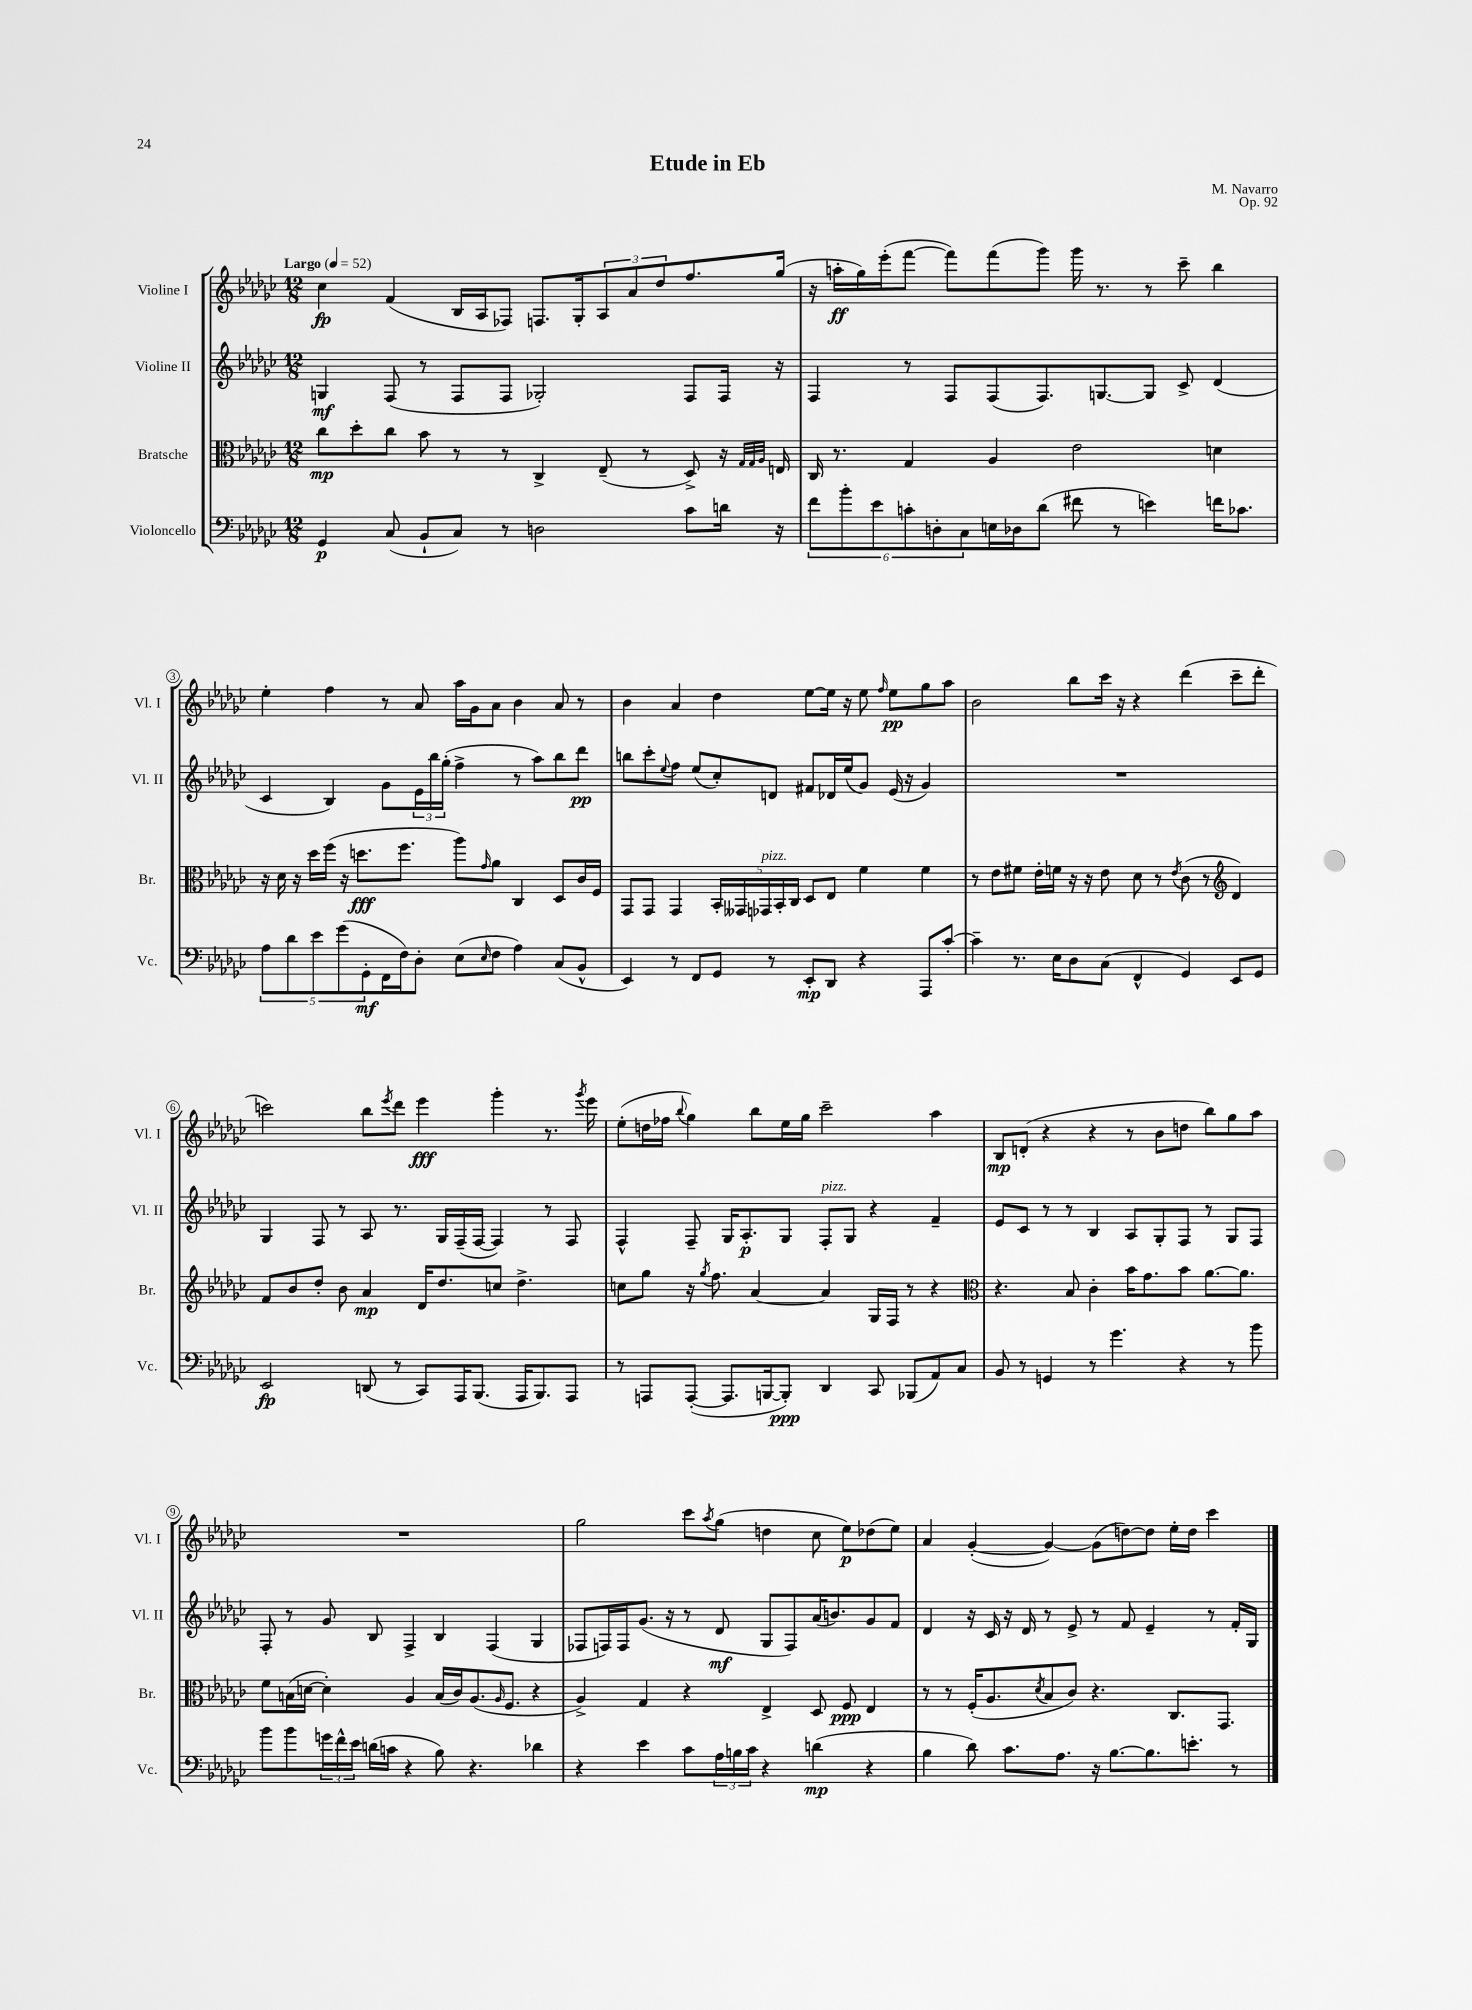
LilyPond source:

\header { title = "Etude in Eb" composer = "M. Navarro" opus = "Op. 92" }
<<
\new StaffGroup <<
\new Staff = "s0" \with { instrumentName = "Violine I" shortInstrumentName = "Vl. I" } {
    \clef treble \key ges \major \numericTimeSignature \time 12/8 \tempo "Largo" 4 = 52
    ces''4\fp f'4( bes16 aes16 fes8) f8. ges16-. \tuplet 3/2 { aes8 aes'8 des''8 } f''8. ges''16( |
    r16 a''16-.\ff ges''16) ees'''16-.( f'''8~ f'''8) f'''8( ges'''8) ges'''16 r8. r8 ces'''8-- bes''4 |
    ees''4-. f''4 r8 aes'8 aes''16 ges'16 aes'8 bes'4 aes'8 r8 |
    bes'4 aes'4 des''4 ees''8~ ees''16 r16 ees''8 \grace { f''16 } ees''8\pp ges''8 aes''8 |
    bes'2 bes''8 ces'''16 r16 r4 des'''4( ces'''8-- des'''8-. |
    c'''2) bes''8 \acciaccatura { ees'''8 } des'''8 ees'''4\fff ges'''4-. r8. \acciaccatura { ges'''8 } ees'''16 |
    ees''8-.( d''16 fes''16 \appoggiatura { bes''8 } ges''4) bes''8 ees''16 ges''16 ces'''2-- aes''4 |
    bes8\mp d'8-.( r4 r4 r8 bes'8 d''8 bes''8) ges''8 aes''8 |
    R1. |
    ges''2 ces'''8 \acciaccatura { aes''8 } ges''8( d''4 ces''8 ees''8\p) des''8( ees''8) |
    aes'4 ges'4~-.( ges'4~) ges'8( d''8~) d''8 ees''16-. d''16 ces'''4 \bar "|." |
}
\new Staff = "s1" \with { instrumentName = "Violine II" shortInstrumentName = "Vl. II" } {
    \clef treble \key ges \major \numericTimeSignature \time 12/8
    g4\mf f8( r8 f8 f8 ges2-.) f8 f16 r16 |
    f4 r8 f8 f8( f8.) g8.~ g8 ces'8-> des'4( |
    ces'4 bes4) ges'8 \tuplet 3/2 { ees'16 bes''16 ges''16-.( } f''4-> r8 aes''8) bes''8 des'''8\pp |
    b''8 ces'''8-. \appoggiatura { ees''8 } f''8 ees''8( ces''8-.) d'8 fis'8 des'16 ees''16( ges'8) ees'16( r16 ges'4) |
    R1. |
    ges4 f8 r8 aes8 r8. ges16 f16--( f16~ f4) r8 f8 |
    f4-^ f8-- ges16 aes8.-.\p ges8 f8-.^\markup { \italic "pizz." } ges8 r4 f'4-- |
    ees'8 ces'8 r8 r8 bes4 aes8 ges8-. f8 r8 ges8 f8 |
    f8-. r8 ges'8 bes8 f4-> bes4 f4( ges4 |
    fes8 f16) f16 ges'8.( r16 r8 des'8\mf ges8 f8) aes'16( b'8.) ges'8 f'8 |
    des'4 r16 ces'16 r16 des'16 r8 ees'8-> r8 f'8 ees'4-- r8 f'16-. ges16 \bar "|." |
}
\new Staff = "s2" \with { instrumentName = "Bratsche" shortInstrumentName = "Br." } {
    \clef alto \key ges \major \numericTimeSignature \time 12/8
    ces''8\mp des''8-. ces''8 bes'8 r8 r8 ces4-> ees8--( r8 des8->) r16 \grace { ges32 ges32 aes32 } e16 |
    ces16 r8. ges4 aes4 ees'2 d'4 |
    r16 des'16 r16 des''16 f''16( r16 d''8.\fff f''8. aes''8) \grace { ges'16 } aes'8 ces4 des8 ces'16 f16 |
    ges,8 ges,8 ges,4 \tuplet 5/4 { bes,16-. geses,16 ges,16^\markup { \italic "pizz." } bes,16-. ces16 } des8 ees8 f'4 f'4 |
    r8 ees'8 fis'8 ees'16-. f'16 r16 r16 ees'8 des'8 r8 \acciaccatura { ees'8 } ces'8( r8 \clef treble des'4) |
    f'8 bes'8 des''8-. bes'8 aes'4\mp des'16 des''8. c''8 des''4.-> |
    c''8 ges''8 r16 \acciaccatura { ges''8 } f''8. aes'4~ aes'4 ges16 f16 r8 r4 |
    \clef alto r4. bes8 ces'4-. bes'16 ges'8. bes'8 aes'8.~ aes'8. |
    f'8 b16( d'16~ d'4-.) aes4 b16( ces'16) aes8.( \grace { aes16 } f8. r4 |
    aes4->) ges4 r4 ees4-> des8 f8\ppp ees4 |
    r8 r8 f16-.( aes8. \acciaccatura { des'8 } bes8 ces'8) r4. ces8. ges,8. \bar "|." |
}
\new Staff = "s3" \with { instrumentName = "Violoncello" shortInstrumentName = "Vc." } {
    \clef bass \key ges \major \numericTimeSignature \time 12/8
    ges,4\p ces8( bes,8-! ces8) r8 d2 ces'8 d'16 r16 |
    \tuplet 6/4 { f'8 bes'8-. ees'8 c'8-. d8-. ces8 } e16 des16 des'8( fis'8 r8 e'4) f'16 ces'8. |
    \tuplet 5/4 { aes8 des'8 ees'8 ges'8( ges,8-.\mf } f,16 f16) des8-. ees8( \grace { ees16 } f8 aes4) ces8( bes,8-^ |
    ees,4) r8 f,8 ges,8 r8 ees,8-.\mp des,8 r4 aes,,8 ces'8~-. |
    ces'4-- r8. ees16 des8 ces8( f,4-^ ges,4) ees,8 ges,8 |
    ees,2\fp d,8( r8 ces,8) aes,,16 bes,,8.( aes,,16 bes,,8.) aes,,8 |
    r8 a,,8 a,,8~-.( a,,8. b,,16~ b,,8-.\ppp) des,4 ces,8 bes,,8( aes,8) ces8 |
    bes,8 r8 g,4 r8 ges'4. r4 r8 bes'8 |
    bes'8 bes'8 \tuplet 3/2 { g'16 f'16-^ ees'16 } d'16( c'16 r4 bes8) r4. des'4 |
    r4 ees'4 ces'8 \tuplet 3/2 { aes16 b16 ces'16 } r4 d'4\mp( r4 |
    bes4 des'8) ces'8. aes8. r16 bes8.~ bes8. e'8.-. r8 \bar "|." |
}
>>
>>
\layout { \context { \Score \override BarNumber.stencil = #(make-stencil-circler 0.1 0.3 ly:text-interface::print) } }
